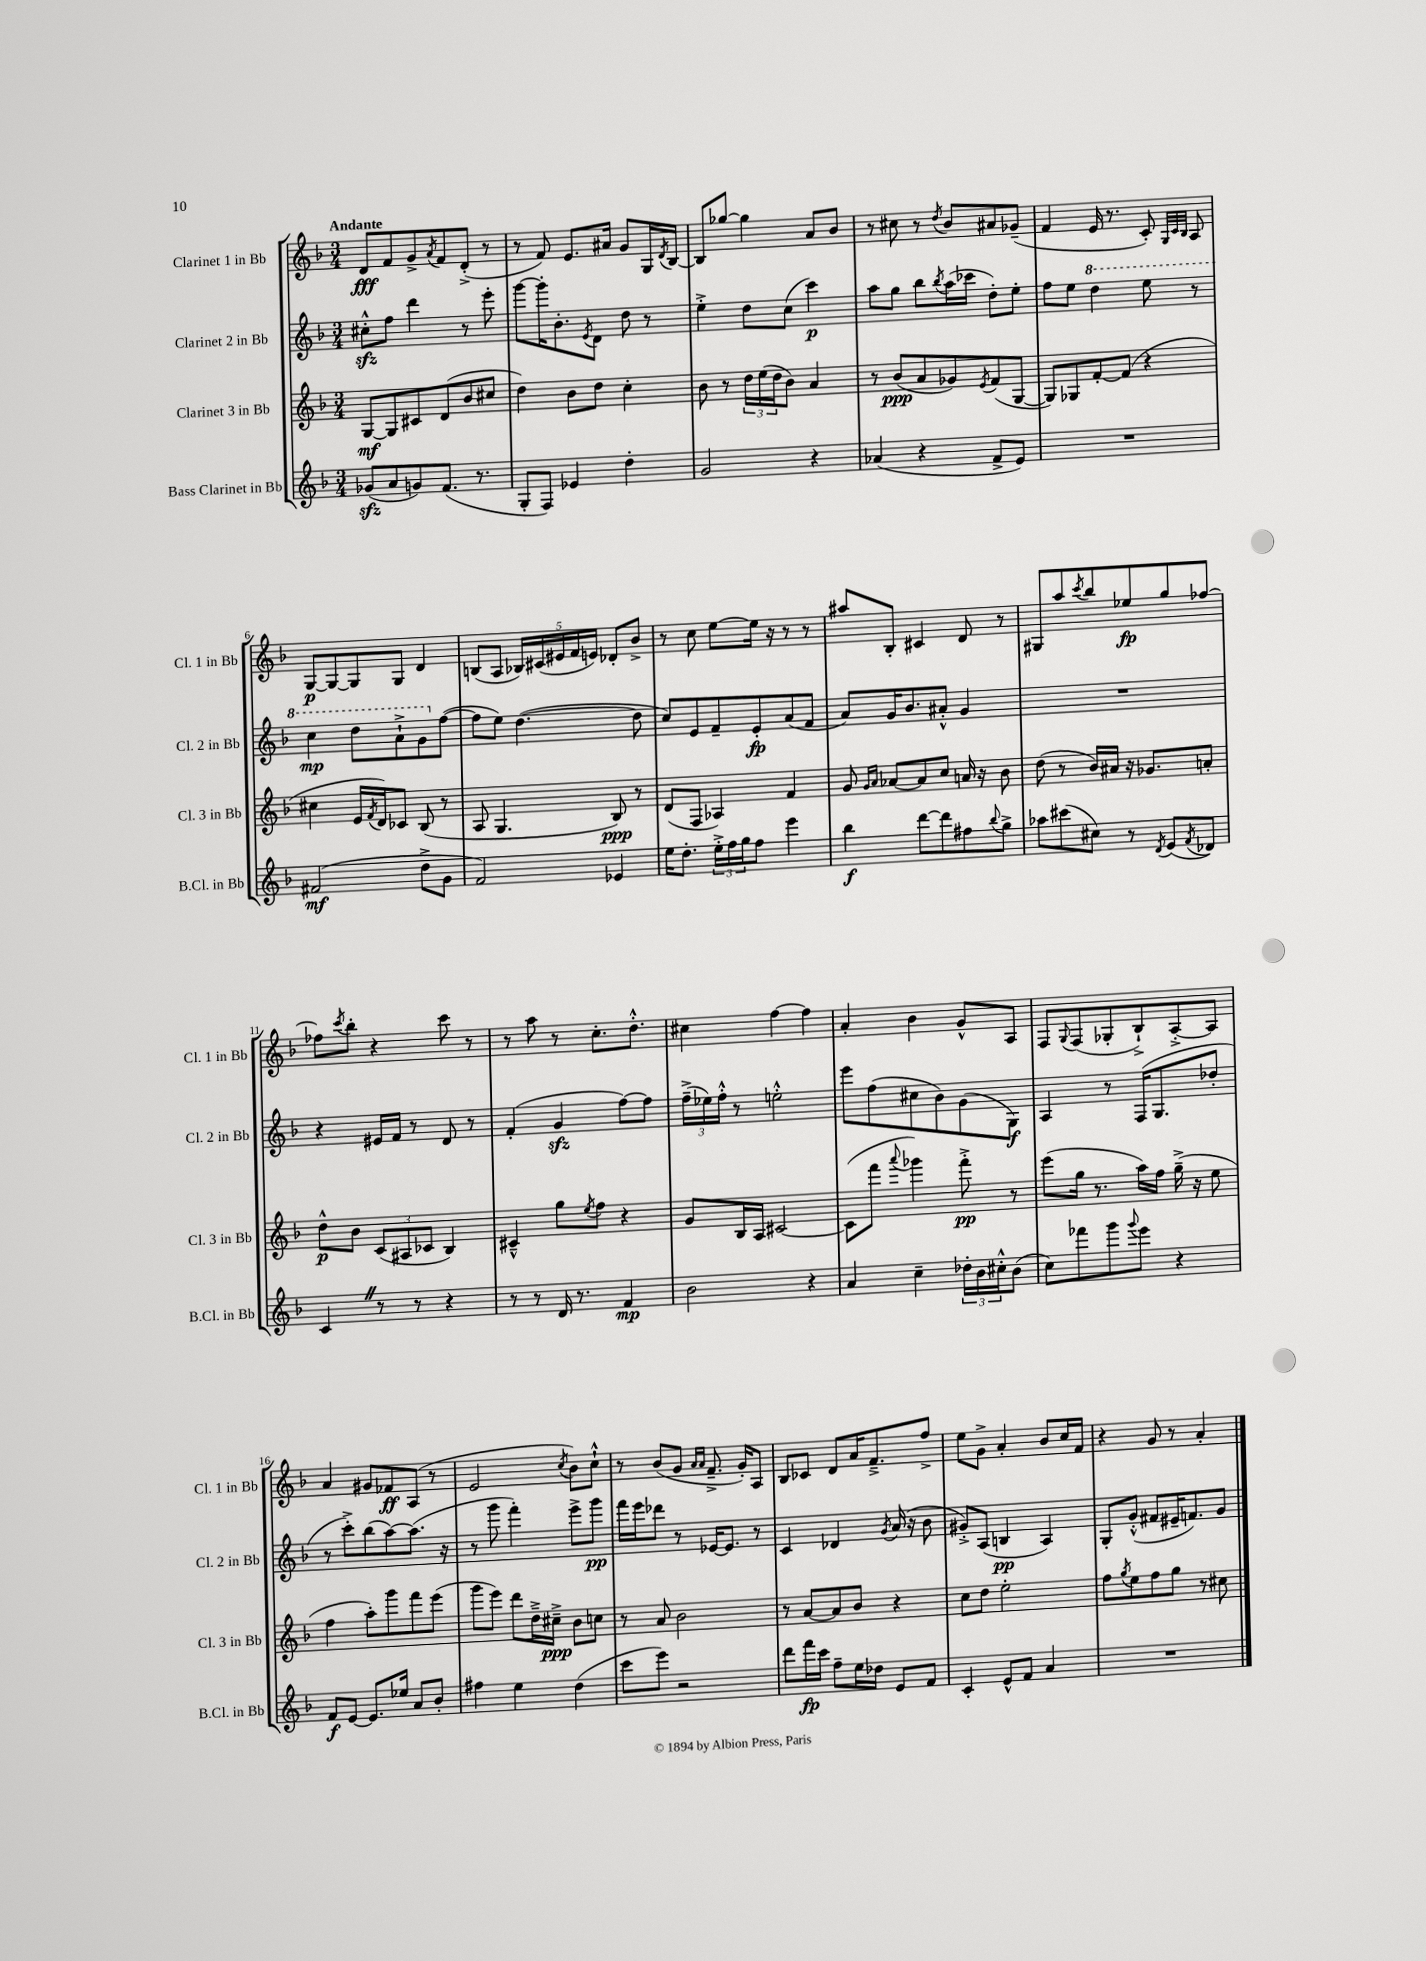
<<
\new StaffGroup <<
\new Staff = "s0" \with { instrumentName = "Clarinet 1 in Bb" shortInstrumentName = "Cl. 1 in Bb" } {
    \clef treble \key f \major \numericTimeSignature \time 3/4 \tempo "Andante"
    d'8\fff f'8 g'8-> \acciaccatura { a'8 } f'8 d'8-.->( r8 |
    r8 f'8) e'8. ais'16 g'8 g16 \acciaccatura { d'8 } bes16~ |
    bes8 ges''8~ ges''4 a'8 bes'8 |
    r8 cis''8 r8 \acciaccatura { d''8 } bes'8 ais'8 ges'8--( |
    f'4 e'16 r8. c'8-.) \grace { g32 c'32 bes32 } a8 |
    g8~\p g8~ g8 g8 d'4 |
    b8( a8 \tuplet 5/4 { bes16) cis'16( eis'16 f'16 e'16) } des'8-. bes'8-> |
    r8 c''8 e''8~ e''16 r16 r8 r8 |
    ais''8 bes8-. cis'4 d'8 r8 |
    gis8 a''8 \acciaccatura { c'''8 } bes''8 ees''8\fp g''8 fes''8~ |
    fes''8 \acciaccatura { c'''8 } bes''8-. r4 c'''8 r8 |
    r8 a''8 r8 c''8.-. d''8.-.-^ |
    cis''4 f''4~ f''4 |
    a'4-. bes'4 g'8-^ a8 |
    f8 \appoggiatura { g8 } f8( ges8-. bes8-!->) a8~-.-> a8 |
    a'4 gis'8 fes'8\ff a8( r8 |
    e'2 \acciaccatura { c''8 } bes'8) c''8-!-^ |
    r8 bes'8( g'8 \grace { a'16 a'16 } f'8.---> g'16-.) a8 |
    bes8 ces'8 d'8 a'16 f'8.---> f''8-> |
    e''8 g'8-> a'4-. bes'8 c''16 f'16 |
    r4 g'8 r8 a'4-. \bar "|." |
}
\new Staff = "s1" \with { instrumentName = "Clarinet 2 in Bb" shortInstrumentName = "Cl. 2 in Bb" } {
    \clef treble \key f \major \numericTimeSignature \time 3/4
    cis''8-.-^\sfz f''8 d'''4 r8 e'''8-. |
    g'''8~ g'''16-. bes'8.-. \acciaccatura { e'8 } d'8 d''8 r8 |
    e''4-.-> d''8 c''8( c'''4\p) |
    a''8 g''8 bes''8 \acciaccatura { bes''8 } a''16( ces'''16 d''8-.) e''8-. |
    f''8 e''8 \ottava #1 d'''4 e'''8 r8 |
    c'''4\mp d'''8 a''8-!-> g''8 \ottava #0 f''8~( |
    f''8 e''8) d''4.~( d''8 |
    c''8) e'8 f'8-- e'8-.\fp a'8( f'8 |
    a'8) g'16 bes'8. ais'8-.-^ g'4 |
    R2. |
    r4 eis'16 f'16 r8 d'8 r8 |
    f'4-.( g'4\sfz f''8~) f''8 |
    \tuplet 3/2 { f''16--->( ees''16) f''16-.-^ } r8 e''2-.-^ |
    e'''8 f''8( cis''8 bes'8) g'8( g8\f) |
    a4 r8 f16( g8. des''8-. |
    r8 c'''8-.->) bes''8( a''8~) a''8.( r16 |
    r8 g'''8 f'''4-.) e'''8-> g'''8\pp |
    f'''16 e'''16 des'''8 r8 ees'16~ ees'8. r8 |
    c'4 des'4 \acciaccatura { g'8 } a'16( r16 bes'8 |
    gis'8-.->) a8( b4\pp a4) |
    g8-. g'8-.-^( fis'8 eis'16-- f'8.) g'8 \bar "|." |
}
\new Staff = "s2" \with { instrumentName = "Clarinet 3 in Bb" shortInstrumentName = "Cl. 3 in Bb" } {
    \clef treble \key f \major \numericTimeSignature \time 3/4
    g8~\mf g8 cis'8 d'8( bes'8 cis''8 |
    d''4) bes'8 d''8 c''4-. |
    bes'8 r8 \tuplet 3/2 { d''16 e''16( d''16 } bes'8) a'4 |
    r8 bes'8\ppp( a'8 ges'8) \acciaccatura { e'8 } f'8( g8~ |
    g8) ges8 f'8~-. f'8( r4 |
    cis''4 e'16 \acciaccatura { f'8 } d'16) ces'8 bes8( r8 |
    a8 g4. bes8\ppp) r8 |
    d'8( f8 aes4) f'4 |
    g'8 \grace { g'16 a'16 } aes'8~ aes'8 c''8 a'16 r16 bes'8 |
    d''8( r8 bes'16) ais'16 r16 ges'8. a'8-. |
    d''8-^\p bes'8 \tuplet 3/2 { c'8( ais8 ces'8 } bes4) |
    cis'4---^ g''8 \acciaccatura { e''8 } f''8 r4 |
    g'8 bes16 a16 cis'2~ |
    cis'8( f'''8 \appoggiatura { a'''8 } ges'''4) f'''8-.->\pp r8 |
    e'''8( g''16 r8. a''16) f''16 g''16--->( r16 e''8 |
    f''4 a''8-.) g'''8 f'''8 e'''8( |
    g'''8 e'''8) d'''8 d''16---> cis''16--->\ppp bes'8 c''8 |
    r8 a'8 bes'2 |
    r8 a'8~ a'8 bes'8 r4 |
    c''8 d''8 e''2-. |
    f''8 \acciaccatura { g''8 } e''8 f''8 g''8 r8 cis''8 \bar "|." |
}
\new Staff = "s3" \with { instrumentName = "Bass Clarinet in Bb" shortInstrumentName = "B.Cl. in Bb" } {
    \clef treble \key f \major \numericTimeSignature \time 3/4
    ges'8\sfz( a'8 g'8) f'8.( r8. |
    g8-. f8) ees'4 d''4-. |
    g'2 r4 |
    aes'4( r4 f'8-> e'8) |
    R2. |
    fis'2\mf( d''8-> g'8 |
    f'2) ees'4 |
    e''16 d''8.-. \tuplet 3/2 { e''16-.-> f''16 g''16 } f''8 e'''4 |
    bes''4\f d'''8~ d'''8 fis''8 \appoggiatura { bes''8 } g''8-> |
    aes''8 cis'''8( cis''8) r8 \acciaccatura { d'8 } e'8( \acciaccatura { f'8 } des'8) |
    c'4 \once \override BreathingSign.text = \markup { \musicglyph "scripts.caesura.straight" } \breathe r8 r8 r4 |
    r8 r8 d'16 r8. f'4\mp |
    bes'2 r4 |
    a'4 c''4-- \tuplet 3/2 { des''16-. bes'16 cis''16-.-^ } bes'8( |
    c''8) fes'''8 g'''8 \appoggiatura { g'''8 } e'''8 r4 |
    f'8\f e'8~ e'8. ees''16 a'8 bes'8-. |
    fis''4 e''4 d''4( |
    c'''8 e'''8) r2 |
    d'''8 f'''16\fp c'''16 f''8-- e''16 des''16 e'8 f'8 |
    c'4-. e'8-^ f'8 a'4 |
    R2. \bar "|." |
}
>>
>>
